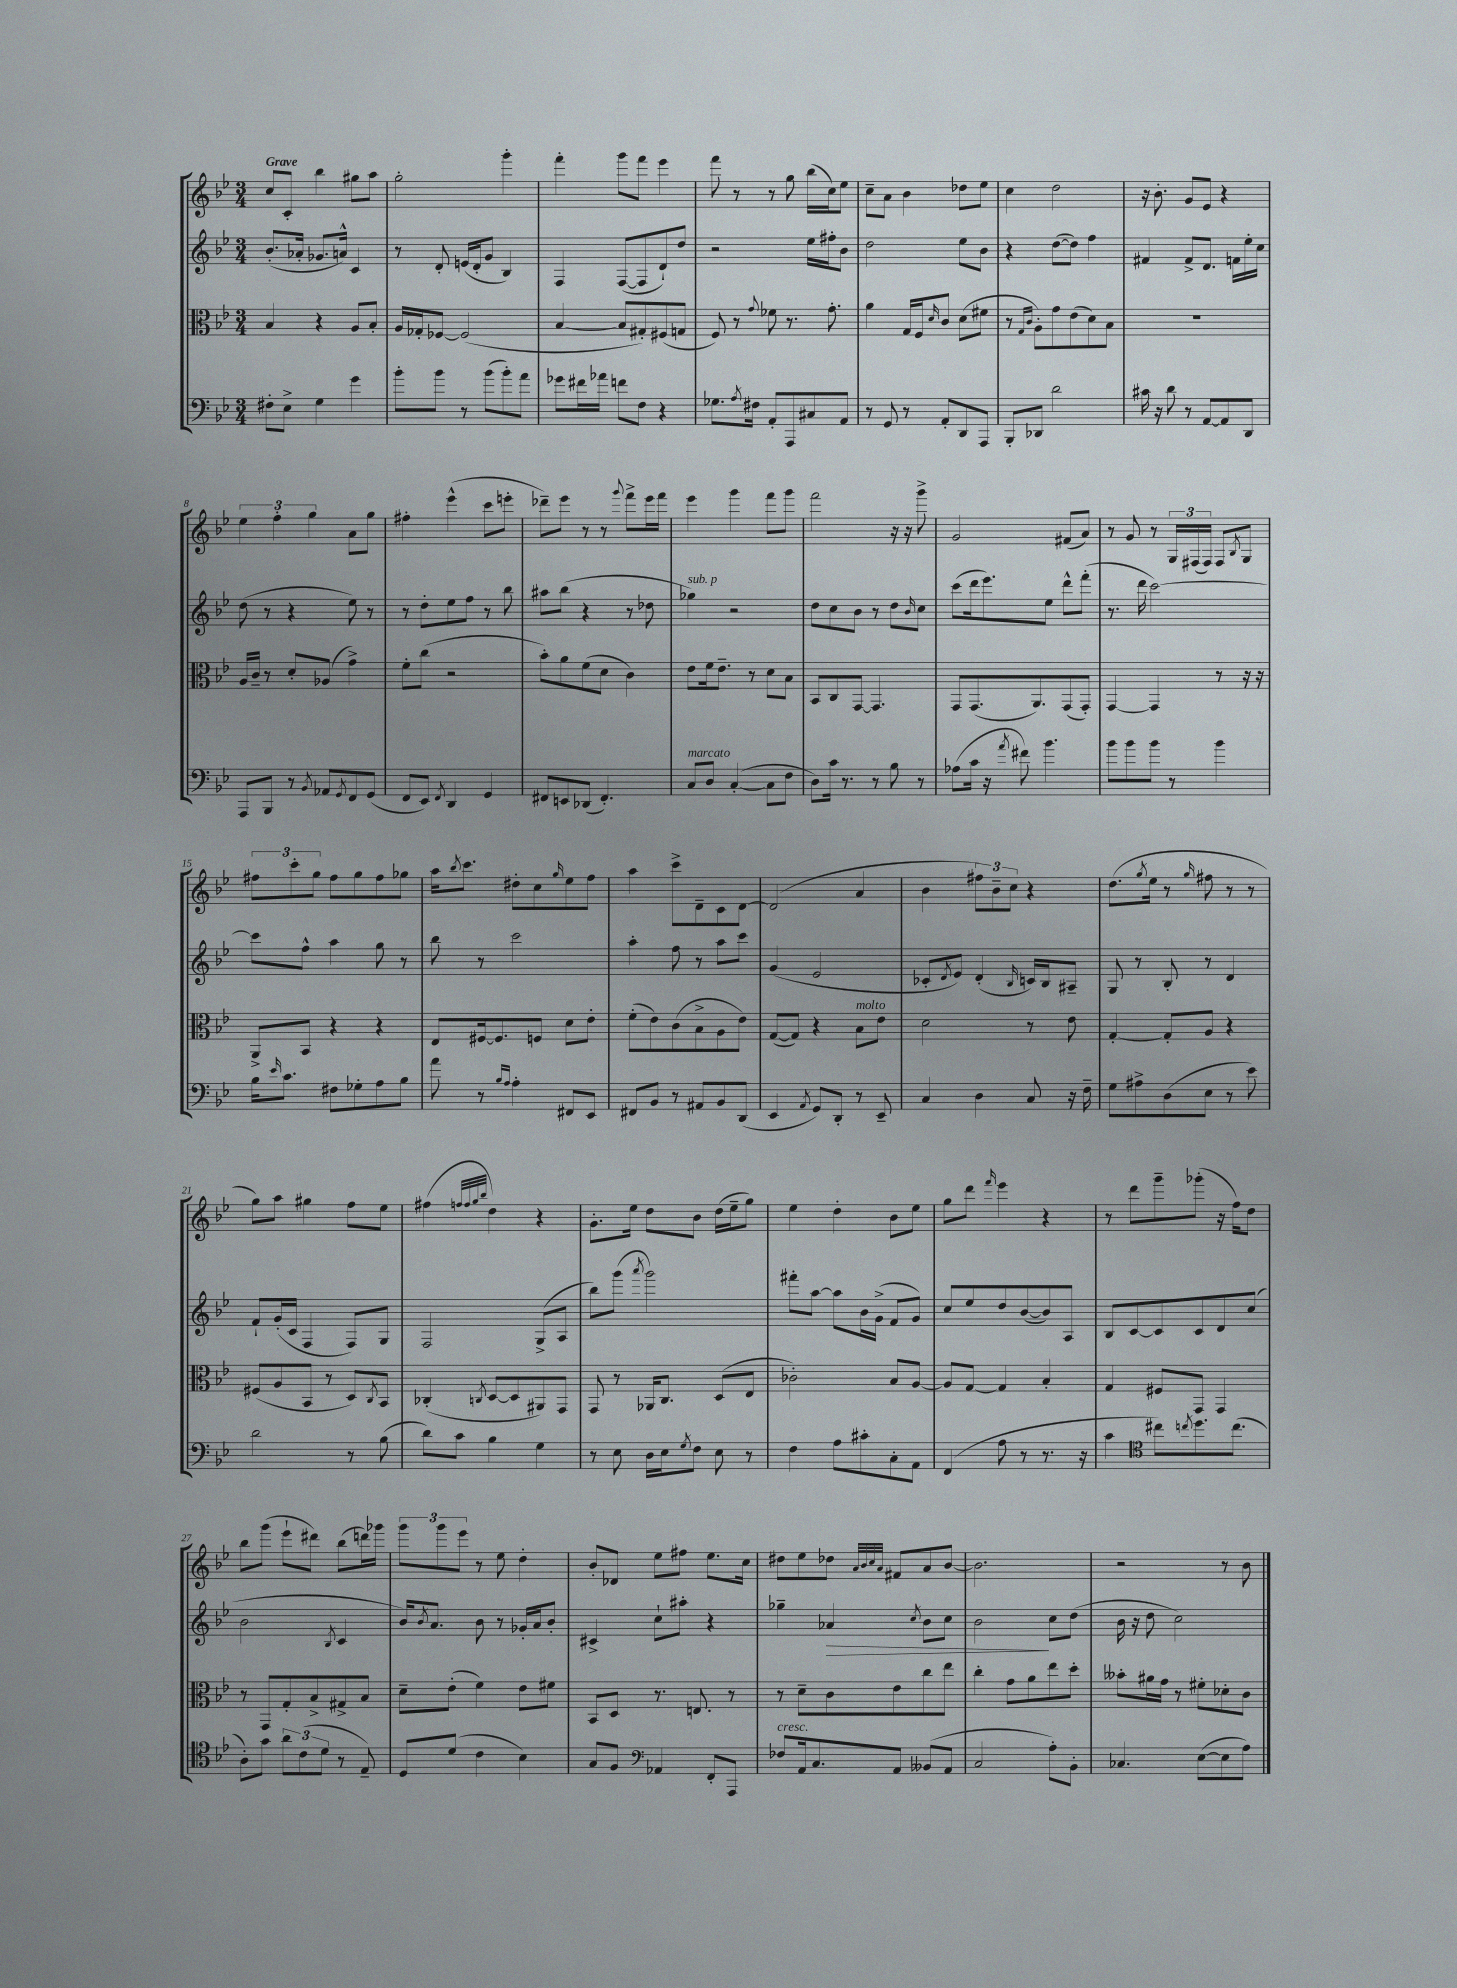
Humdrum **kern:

**kern	**kern	**kern	**dynam	**kern
*part4	*part3	*part2	*part2	*part1
*staff4	*staff3	*staff2	*staff2	*staff1
*clefF4	*clefC3	*clefG2	*	*clefG2
*k[b-e-]	*k[b-e-]	*k[b-e-]	*	*k[b-e-]
*M3/4	*M3/4	*M3/4	*	*M3/4
=1	=1	=1	=1	=1
!	!	!	!	!LO:TX:a:B:t=Grave
8F#X'\L	4B-/	(8.b-'/L	.	8cc/L
8E-^\J	.	.	.	8c'/J
.	.	16a-X'/Jk	.	.
4G\	4r	8.g-X/L	.	4bb-\
.	.	16an^^/Jk)	.	.
4g\	8A/L	4c/	.	8gg#X\L
.	8B-'/J	.	.	8aa\J
=2	=2	=2	=2	=2
8b-'\L	16A/LL	8r	.	2gg'\
.	16G-X'/J	.	.	.
8b-\J	[8F-X/J	8d'/	.	.
8r	(2F-/]	(16en/LL	.	.
.	.	16d'/J	.	.
(8b-\L	.	8g/J	.	.
8b-'\)	.	4B-/)	.	4ggg'\
8a\J	.	.	.	.
=3	=3	=3	=3	=3
8g-X\L	[4B-/	4F/	.	4fff'\
16f#X\L	.	.	.	.
16a-X\JJ	.	.	.	.
8fn\L	8B-/L]	([8F/L	.	8ggg\L
8F\J	8G#X'/)	8F/]	.	8fff\J
4r	(8F#X/	8d`/)	.	4eee-\
.	8Gn/J	8dd/J	.	.
=4	=4	=4	=4	=4
8.G-X\L	8F/)	2r	.	8fff\
.	8r	.	.	8r
8qA/	.	.	.	.
16F#X\Jk	.	.	.	.
.	8qqg/	.	.	.
8AA'/L	8f-X\	.	.	8r
8AAA/	8.r	.	.	8gg\
8C#X/	.	16ee-\LL	.	(16bb-\LL
.	8.g'\	16ff#X'\J	.	16cc\J)
8AA/J	.	8b-\J	.	8ee-\J
=5	=5	=5	=5	=5
8r	4a\	2dd\	.	8cc~\L
8GG/	.	.	.	8a\J
8r	16G/LL	.	.	4b-\
.	16F/J	.	.	.
.	16qqd/	.	.	.
8AA'/L	8c/J	.	.	.
8DD/	(8d\L	8ee-\L	.	8dd-X\L
8AAA/J	8f#X\J	8b-\J	.	8ee-\J
=6	=6	=6	=6	=6
8BBB-'/L	8r	4r	.	4cc\
.	16qqG/LL	.	.	.
.	16qqc/JJ	.	.	.
8DD-X/J	8A'\L)	.	.	.
2d\	8g\	([8dd\L	.	2dd\
.	(8e-\	8dd\J])	.	.
.	8d\)	4ff\	.	.
.	8B-\J	.	.	.
=7	=7	=7	=7	=7
16c#X\	2.r	4f#X/	.	16r
16r	.	.	.	8.b-'\
8d\	.	.	.	.
8r	.	8f#^/L	.	8g/L
[8AA/L	.	8.d/J	.	8e-/J
8AA/]	.	.	.	4r
.	.	16fn\LL	.	.
8DD/J	.	16ee-'\	.	.
.	.	16cc\JJ	.	.
!!LO:LB:g=z
=8	=8	=8	=8	=8
8AAA/L	16A/LL	(8dd\	.	6ee-\
.	16c~/JJ	.	.	.
8BBB-/J	8r	8r	.	.
.	.	.	.	6ff'\
8r	8d'/L	4r	.	.
.	.	.	.	6gg\
8qBB-/	.	.	.	.
8AA-X/L	(8A-X/J	.	.	.
8qGG/	.	.	.	.
8FF/	4g^\)	8ee-\)	.	8a\L
(8GG/J	.	8r	.	8gg\J
=9	=9	=9	=9	=9
8FF/L	8f'\L	8r	.	4ff#X'\
8EE-/J)	(8cc\J	8dd'\L	.	.
8qFF/	.	.	.	.
4DD/	2r	8ee-\	.	(4eee-^^\
.	.	8ff\J	.	.
4GG/	.	8r	.	8ccc\L
.	.	8bb-\	.	8eeen'\J
=10	=10	=10	=10	=10
8FF#X/L	8b-'\L)	8aa#X\L	.	8ddd-X~\L)
8EEn/	8a\	(8bb-\J	.	8eee-\J
(8DD-X/J	(8f\	4r	.	8r
4.FF#'/)	8d\J	.	.	8r
.	.	.	.	8qqggg/
.	4c\)	8r	.	8fff^\L
.	.	8dd-X\	.	16eee-\L
.	.	.	.	16fff\JJ
=11	=11	=11	=11	=11
!	!	!LO:TX:a:i:t=sub. p	!	!
!LO:TX:a:i:t=marcato	!	!	!	!
8C/L	8e-\L	4gg-X\)	.	4eee-\
8D/J	16f\k	.	.	.
.	8.e-~\J	.	.	.
([4C'/	.	2r	.	4ggg\
.	8r	.	.	.
8C\L]	8d\L	.	.	8fff\L
8F\J	8B-\J	.	.	8ggg\J
=12	=12	=12	=12	=12
8D\L)	8BB-/L	8dd\L	.	2fff\
16c\Jk	8C/	8cc\	.	.
8.r	.	.	.	.
.	[8GG/J	8b-\J	.	.
8r	4.GG/]	8r	.	.
8B-\	.	8dd\L	.	16r
.	.	.	.	16r
.	.	16qqb-/	.	.
8r	.	8cc\J	.	8ggg^\
=13	=13	=13	=13	=13
(8A-X\L	8GG/L	(8ccc\L	.	2g/
16c\Jk	(8.GG/	16ddd\k	.	.
16r	.	8.eee-\)	.	.
8qa/	.	.	.	.
8f#X\)	.	.	.	.
.	8.AA/)	.	.	.
4.b-\	.	8ee-\J	.	.
.	(8GG/	8ddd^^\L	.	(8f#X/L
.	8GG'/J)	(8fff'\J	.	8a/J)
=14	=14	=14	=14	=14
8b-\L	[4GG/	8.r	.	8r
8b-\	.	.	.	8g/
.	.	16ddd\	.	.
8b-\J	4GG/]	[2ccc\)	.	8r
8r	.	.	.	24G/LL
.	.	.	.	(24F#X/
.	.	.	.	24F#/JJ)
4b-\	8r	.	.	8F#/L
.	.	.	.	8qB-/
.	16r	.	.	8G/J
.	16r	.	.	.
!!LO:LB:g=z
=15	=15	=15	=15	=15
16B-\KL	8AA^/L	8ccc\L]	.	12ff#X\L
16qqe-/	.	.	.	.
8.c\J	.	.	.	.
.	.	.	.	12ccc'\
.	8BB-/J	8ff^^\J	.	.
.	.	.	.	12gg\J
8F#X\L	4r	4aa\	.	8ff#\L
8G-X'\	.	.	.	8gg\
8A\	4r	8gg\	.	8ff#\
8B-\J	.	8r	.	8gg-X\J
=16	=16	=16	=16	=16
8a\	8E-/L	8bb-\	.	16aa\KL
.	.	.	.	8qbb-/
.	.	.	.	8.ccc\J
8r	[16F#X/k	8r	.	.
.	8.F#/]	.	.	.
16qqB-/LL	.	.	.	.
16qqA/JJ	.	.	.	.
4A'\	.	2ccc\	.	8dd#X'\L
.	8Fn/J	.	.	8cc\
.	.	.	.	16qqgg/
8FF#X/L	8d\L	.	.	8ee-\
8EE-/J	8e-'\J	.	.	8ff\J
=17	=17	=17	=17	=17
8FF#X/L	(8f'\L	4aa'\	.	4aa\
8BB-/J	8e-\)	.	.	.
8r	(8c\	8ff\	.	8ccc^\L
8AA#X/L	8B-^\	8r	.	8d~\
8BB-/	8A\	8aa\L	.	8c\
(8DD/J	8e-\J)	8ccc\J	.	[8d\J
=18	=18	=18	=18	=18
4EE-/	([8G/L	(4g/	.	(2d/]
.	8G/J])	.	.	.
8qAA/	.	.	.	.
8GG/L)	4r	2e-/	.	.
8DD'/J	.	.	.	.
!	!LO:TX:a:i:t=molto	!	!	!
8r	8B-\L	.	.	4a/
8EE-~/	8e-\J	.	.	.
=19	=19	=19	=19	=19
4C/	2d\	8c-X'/L	.	4b-\
.	.	8qd/	.	.
.	.	8e-/J)	.	.
4D\	.	(4d'/	.	12ff#X\L)
.	.	.	.	12b-~\
.	.	.	.	12cc\J
.	.	16qqB-/	.	.
8C/	8r	16cn/LL)	.	4r
.	.	16B-/J	.	.
16r	8e-\	8A#X~/J	.	.
16F~\	.	.	.	.
=20	=20	=20	=20	=20
8G\L	[4G'/	8G/	.	(8.dd\L
8A#X^\	.	8r	.	.
.	.	.	.	8qgg/
.	.	.	.	16ee-\Jk
(8D\	8G'/L]	8B-'/	.	8r
.	.	.	.	16qqgg/
8E-\J	8A/J	8r	.	8ff#X\
8r	4r	4d/	.	8r
8e-\)	.	.	.	8r
!!LO:LB:g=z
=21	=21	=21	=21	=21
2d\	(8F#X/L	8f`/L	.	8gg\L)
.	8A/	(16g'/L	.	8aa\J
.	.	16c/JJ	.	.
.	8BB-/J	4F/	.	4gg#X\
.	8r	.	.	.
8r	8D/L)	8F/L)	.	8ff\L
.	8qC/	.	.	.
(8B-\	8BB-/J	8G/J	.	8ee-\J
=22	=22	=22	=22	=22
8d\L)	(4C-X'/	2F/	.	(4ff#X\
8c\J	.	.	.	.
.	.	.	.	32qqffn/LLL
.	.	.	.	32qqff/
.	.	.	.	32qqgg/
.	8qCn/	.	.	32qqbb-/JJJ
4B-\	[8D/L	.	.	4dd\)
.	8D/]	.	.	.
4G\	8AA#X/)	(8G^/L	.	4r
.	8GG/J	8A/J	.	.
=23	=23	=23	=23	=23
8r	8GG/	8bb-\L)	.	8.g'\L
8E-\	8r	(8ggg\J	.	.
.	.	.	.	16ee-\Jk
.	.	8qaaa/	.	.
16D\LL	16AA-X/KL	2ggg\)	.	8dd\L
16E-\J	8.C/J	.	.	.
8qG/	.	.	.	.
8F\J	.	.	.	8b-\J
8E-\	(8D/L	.	.	(16dd\LL
.	.	.	.	16ee-~\J
8r	8E-/J	.	.	8gg\J)
=24	=24	=24	=24	=24
4F\	2c-X'\)	8fff#X'\L	.	4ee-\
.	.	[8aa\J	.	.
8A\L	.	8aa\L]	.	4dd'\
8c#X'\	.	16b-\L	.	.
.	.	(16g^\JJ	.	.
8C'\	8B-/L	8f/L	.	8b-\L
8AA\J	[8A/J	8g/J)	.	8ee-\J
=25	=25	=25	=25	=25
(4FF/	8A/L]	8cc/L	.	8gg\L
.	[8G/J	8ee-/	.	8ddd\J
.	.	.	.	16qqfff/
8A\	4G/]	8dd/	.	4eee-\
8r	.	([8b-/	.	.
8.r	4B-'/	8b-/])	.	4r
.	.	8A/J	.	.
16r	.	.	.	.
=26	=26	=26	=26	=26
4c\	4G/	8B-/L	.	8r
.	.	[8c/	.	8ddd\L
*clefC4	*	*	*	*
8cc#X\L)	8F#X/L	8c/]	.	8ggg~\
8qccn/	.	.	.	.
8.dd\	8GG/J	8c/	.	(8ggg-X'\J
.	4GG/	8d/	.	16r
(8.cc\J	.	.	.	16ff\KL)
.	.	(8cc/J	.	8dd\J
!!LO:LB:g=z
=27	=27	=27	=27	=27
8A'\L)	8r	2b-\	.	8bb-\L
8g\J	8GG/L	.	.	(8ggg\J
12a\L	8G'/	.	.	8eee-`\L
(12c\	.	.	.	.
.	8B-^/	.	.	8ddd#X\J)
12d\J	.	.	.	.
.	.	8qB-/	.	.
8r	8G#X^/	4c/	.	(8bb-\L
8E-~/)	8B-/J	.	.	16dddn\L)
.	.	.	.	16ggg-X\JJ
=28	=28	=28	=28	=28
8D/L	8d~\L	16b-/KL)	.	12ggg\L
.	.	8qb-/	.	.
.	.	8.a/J	.	.
.	.	.	.	12ggg\
(8d/J	(8e-'\J	.	.	.
.	.	.	.	12eee-\J
4c\	4f\)	8b-\	.	8r
.	.	8r	.	8ee-\
4B-\)	8e-\L	16g-X'/LL	.	4dd'\
.	.	16a/J	.	.
.	8f#X\J	8b-'/J	.	.
=29	=29	=29	=29	=29
8G/L	8BB-/L	4c#X^/	.	8b-'/L
8F/J	8D/J	.	.	8d-X/J
*clefF4	*	*	*	*
4AA-X/	8.r	8cc`\L	.	8ee-\L
.	.	8aa#X'\J	.	8ff#X\J
.	8.En/	.	.	.
8FF'/L	.	4r	.	8.ee-\L
8AAA/J	8r	.	.	.
.	.	.	.	16cc\Jk
=30	=30	=30	=30	=30
!LO:TX:a:i:t=cresc.	!	!	!	!
8F-X/L	8r	4gg-X~\	.	8dd#X\L
16AA/k	8d~\L	.	.	8ee-\
8.C/	.	.	.	.
!	!	!	!LO:HP:b	!
.	8c\	4a-X/	>	8dd-X\J
.	.	.	.	32qqa/LLL
.	.	.	.	32qqb-/
.	.	.	.	32qqcc/
.	.	.	.	32qqa/JJJ
8AA/J	8e-\	.	.	8f#X/L
.	.	8qcc/	.	.
(8BB--X/L	8cc\	8b-\L	.	8a/
8AA/J	8ee-\J	8cc\J	.	[8b-/J
=31	=31	=31	=31	=31
2C/	4cc'\	2b-\	.	2.b-\]
.	8g\L	.	.	.
.	8a\	.	.	.
8A'\L)	8ee-\	8cc\L	]	.
8BB-'\J	8dd'\J	(8dd\J	.	.
=32	=32	=32	=32	=32
4.C-X/	8b--X'\L	16b-\	.	2r
.	.	16r	.	.
.	16a#X\L	8dd\	.	.
.	16g\JJ	.	.	.
.	8r	2cc\)	.	.
([8E-\L	8f#X'\L	.	.	.
8E-\]	8d-X'\	.	.	8r
8A\J)	8c\J	.	.	8b-\
==	==	==	==	==
*-	*-	*-	*-	*-
